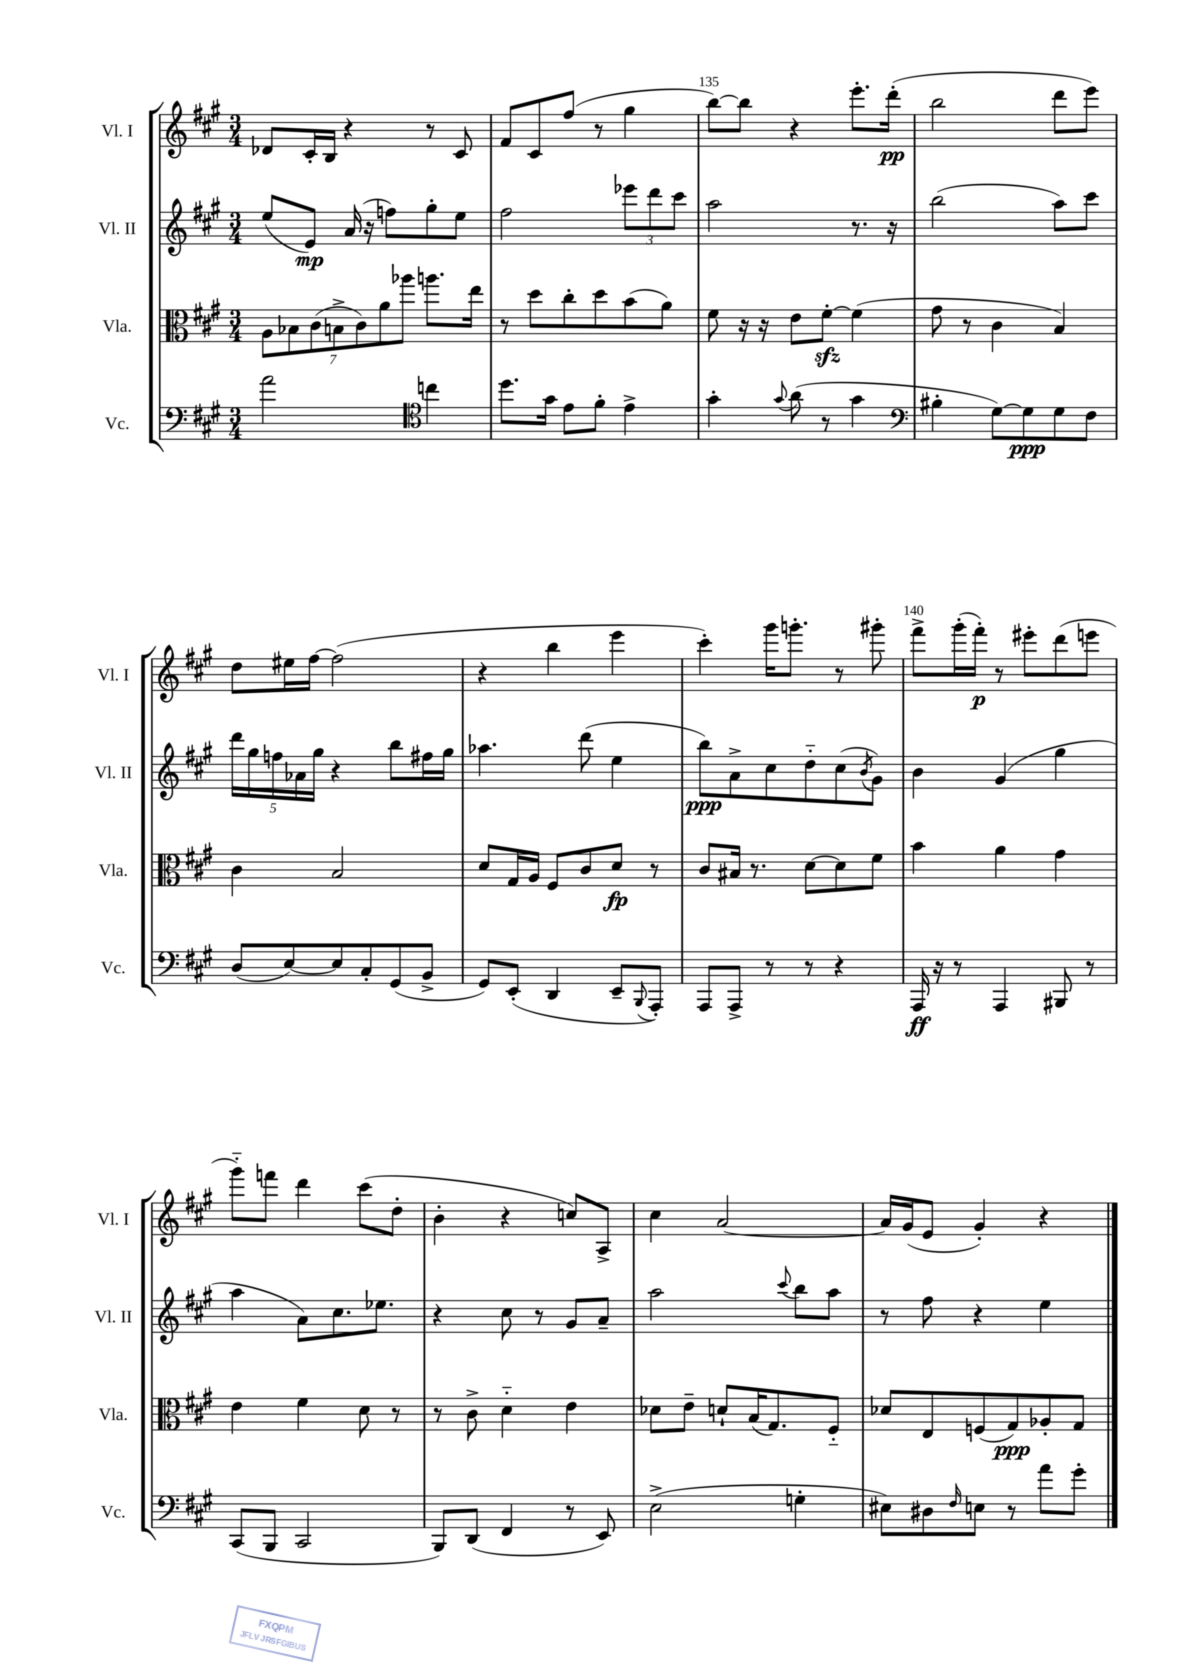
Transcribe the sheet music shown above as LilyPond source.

<<
\new StaffGroup <<
\new Staff = "s0" \with { instrumentName = "Vl. I" shortInstrumentName = "Vl. I" } {
    \clef treble \key a \major \numericTimeSignature \time 3/4
    des'8 cis'16-. b16 r4 r8 cis'8 |
    fis'8 cis'8 fis''8( r8 gis''4 |
    b''8~) b''8 r4 e'''8.-. d'''16-.\pp( |
    b''2 d'''8 e'''8) |
    d''8 eis''16 fis''16~ fis''2( |
    r4 b''4 e'''4 |
    cis'''4-.) gis'''16 g'''8.-. r8 gis'''8-. |
    fis'''8-> gis'''16-.( fis'''16-.\p) r8 eis'''8-. d'''8( e'''8 |
    gis'''8-_) f'''8 d'''4 cis'''8( d''8-. |
    b'4-. r4 c''8) a8-> |
    cis''4 a'2~ |
    a'16 gis'16( e'8 gis'4-.) r4 \bar "|." |
}
\new Staff = "s1" \with { instrumentName = "Vl. II" shortInstrumentName = "Vl. II" } {
    \clef treble \key a \major \numericTimeSignature \time 3/4
    e''8( e'8\mp) a'16( r16 f''8) gis''8-. e''8 |
    fis''2 \tuplet 3/2 { ees'''8 d'''8 cis'''8 } |
    a''2 r8. r16 |
    b''2( a''8) cis'''8 |
    \tuplet 5/4 { d'''16 gis''16 f''16 aes'16 gis''16 } r4 b''8 fis''16 gis''16 |
    aes''4. d'''8( e''4 |
    b''8\ppp) a'8-> cis''8 d''8-_ cis''8( \acciaccatura { b'8 } gis'8) |
    b'4 gis'4( gis''4 |
    a''4 a'8) cis''8. ees''8. |
    r4 cis''8 r8 gis'8 a'8-- |
    a''2 \appoggiatura { cis'''8 } b''8 a''8 |
    r8 fis''8 r4 e''4 \bar "|." |
}
\new Staff = "s2" \with { instrumentName = "Vla." shortInstrumentName = "Vla." } {
    \clef alto \key a \major \numericTimeSignature \time 3/4
    \tuplet 7/4 { a8 bes8 cis'8( b8-> cis'8) a'8 aes''8 } a''8. e''16 |
    r8 d''8 cis''8-. d''8 b'8( a'8) |
    fis'8 r16 r16 e'8 fis'8~-.\sfz fis'4( |
    gis'8 r8 cis'4 b4) |
    cis'4 b2 |
    d'8 gis16 a16 fis8 cis'8 d'8\fp r8 |
    cis'8 bis16 r8. d'8~ d'8 fis'8 |
    b'4 a'4 gis'4 |
    e'4 fis'4 d'8 r8 |
    r8 cis'8-> d'4-_ e'4 |
    des'8 e'8-- d'8-! b16( gis8.) fis8-_ |
    des'8 e8 f8( gis8\ppp) aes8-. gis8 \bar "|." |
}
\new Staff = "s3" \with { instrumentName = "Vc." shortInstrumentName = "Vc." } {
    \clef bass \key a \major \numericTimeSignature \time 3/4
    a'2 \clef tenor c''4 |
    d''8. gis'16 e'8 fis'8-. e'4-> |
    gis'4-. \appoggiatura { gis'8 } a'8( r8 gis'4 |
    \clef bass bis4-. gis8~) gis8\ppp gis8 fis8 |
    d8( e8~) e8 cis8-. gis,8( b,8-> |
    gis,8) e,8-.( d,4 e,8-- \appoggiatura { b,,8 } a,,8-.) |
    a,,8 a,,8-> r8 r8 r4 |
    a,,16\ff r16 r8 a,,4 bis,,8 r8 |
    cis,8( b,,8 cis,2 |
    b,,8) d,8( fis,4 r8 e,8) |
    e2->( g4-. |
    eis8) dis8 \grace { fis16 } e8 r8 a'8 gis'8-. \bar "|." |
}
>>
>>
\layout { \context { \Score currentBarNumber = #133 \override BarNumber.break-visibility = ##(#f #t #t) barNumberVisibility = #(every-nth-bar-number-visible 5) } }
